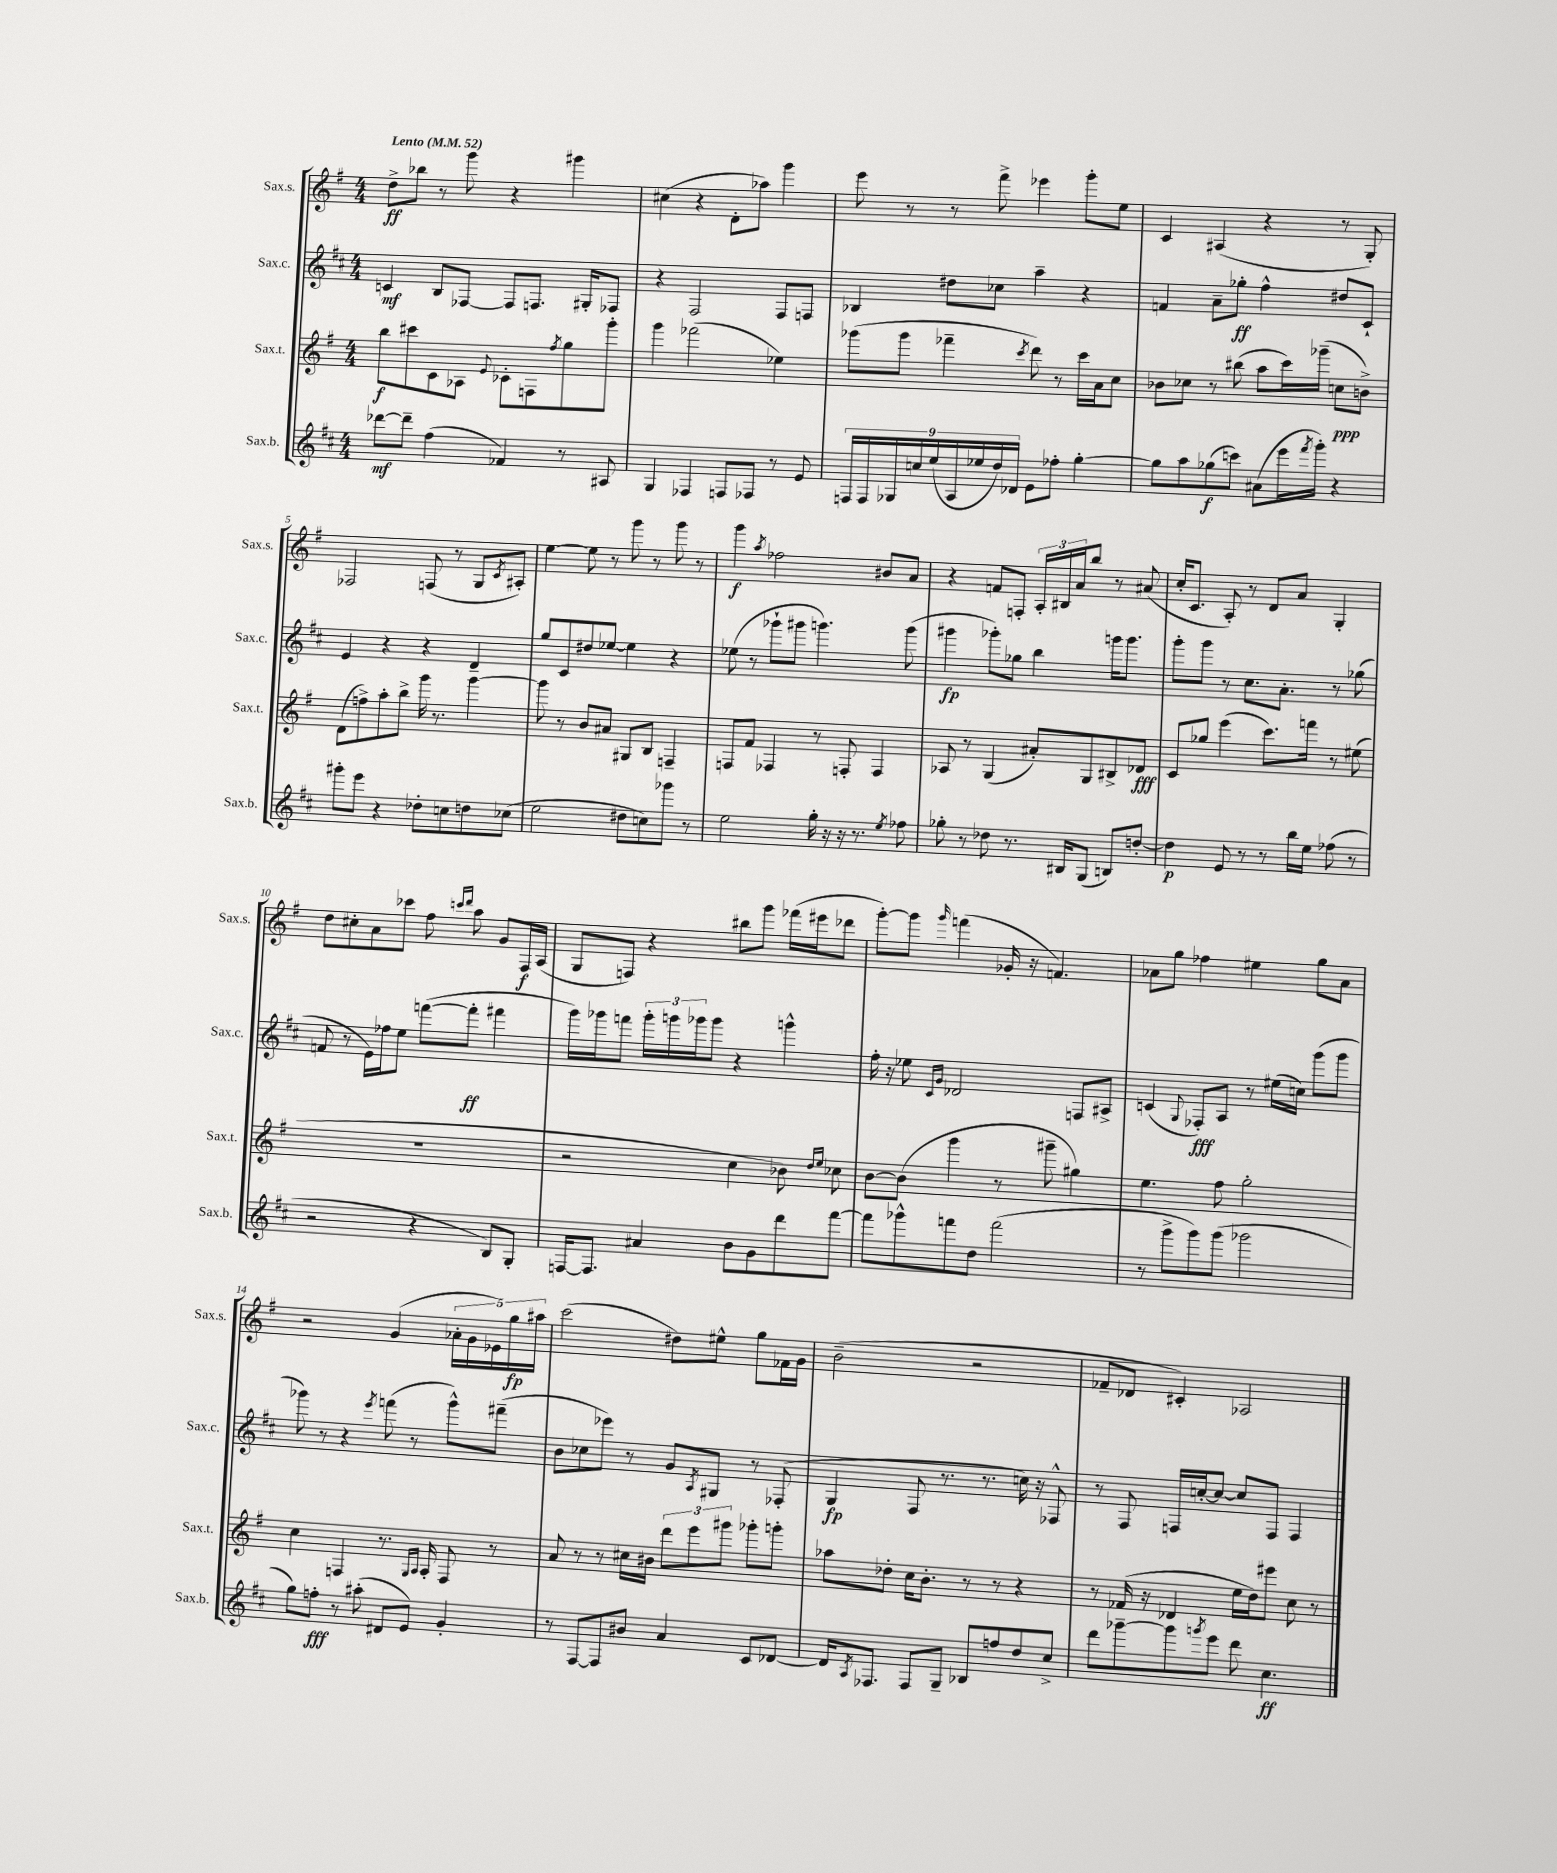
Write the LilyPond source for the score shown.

<<
\new StaffGroup <<
\new Staff = "s0" \with { instrumentName = "Sax.s." shortInstrumentName = "Sax.s." } {
    \clef treble \key g \major \numericTimeSignature \time 4/4 \tempo "Lento" 4 = 52
    d''8->\ff bes''8 r8 g'''8 r4 gis'''4 |
    cis''4( r4 d'8-. aes''8) g'''4 |
    e'''8 r8 r8 fis'''8-> ees'''4 g'''8-. e''8 |
    c'4 ais4( r4 r8 g8-.) |
    fes2 f8( r8 g8 \acciaccatura { c'8 } ais8-.) |
    e''4~ e''8 r8 g'''8 r8 g'''8 r8 |
    g'''4\f \acciaccatura { a''8 } fes''2 bis'8 a'8 |
    r4 f'8 f8-. \tuplet 3/2 { a16-. bis16 a'16 } b''8 r8 ais'8( |
    c''16-. c'8. a8-.) r8 d'8 a'8 g4-. |
    d''8 cis''8-. a'8 ces'''8 fis''8 \grace { c'''16 d'''16 } a''8 g'8 fis16\f a16( |
    g8 f8) r4 bis''8 g'''8 fes'''16( eis'''16 des'''8 |
    g'''8~-.) g'''8 \grace { g'''16 } f'''4( ges'16-. r16 f'4.) |
    aes'8 g''8 fes''4 eis''4 g''8 aes'8 |
    r2 g'4( \tuplet 5/4 { aes'16-. g'16 ees'16) g''16\fp ais''16 } |
    c'''2( dis''8) eis''8-^ g''8 fes'16 g'16 |
    b'2--( r2 |
    fes'8-- des'8 cis'4-.) aes2 \bar "|." |
}
\new Staff = "s1" \with { instrumentName = "Sax.c." shortInstrumentName = "Sax.c." } {
    \clef treble \key d \major \numericTimeSignature \time 4/4
    c'4\mf b8 fes8~ fes8 f8. gis16-. fes8 |
    r4 fis2 fis8 f8 |
    bes4 dis''8 ces''8 a''4-- r4 |
    f'4 a'8-- ges''8-.\ff fis''4-^ dis''8 cis'8-! |
    e'4 r4 r4 d'4-- |
    g''8 cis'8 dis''8 ees''8~ ees''4 r4 |
    ees''8( r8 ges'''8-! gis'''8 g'''4.) g'''8( |
    gis'''4\fp ges'''8-.) ges''8 b''4 g'''16 g'''8. |
    g'''8-. g'''8 r8 cis''8. a'8.-. r8 ges''8( |
    f'8 r8 e'16) fes''16 e''8 f'''8~( f'''8-.\ff fis'''4 |
    g'''16) ges'''16 f'''8 \tuplet 3/2 { ges'''16-. g'''16 ges'''16 } ges'''8 r4 g'''4-^ |
    fis''16-. r16 ees''8 \grace { cis'16 g'16 } des'2 f8 ais8-> |
    c'4( \appoggiatura { g8 } fes8-.\fff) a8 r8 eis''16( c''16) g'''8( g'''8 |
    ges'''8) r8 r4 \acciaccatura { e'''8 } f'''8( r8 ges'''8-^) fis'''8--( |
    b'8 ces''8 ees'''8) r8 g'8 \acciaccatura { a8 } gis8 r8 fes8-.( |
    g4\fp fis8 r8. r8. c''16) r16 fes8-^ |
    r8 fis8 f16 c''16~-. c''8~ c''8 f8 f4 \bar "|." |
}
\new Staff = "s2" \with { instrumentName = "Sax.t." shortInstrumentName = "Sax.t." } {
    \clef treble \key g \major \numericTimeSignature \time 4/4
    b''8\f cis'''8 c'8 aes8 \appoggiatura { e'8 } ces'8-. f8 \acciaccatura { fis''8 } g''8 g'''8-. |
    g'''4 fes'''2( ees''4) |
    ges'''8( ges'''8 fes'''4-- \acciaccatura { c'''8 } d'''8) r8 c'''16 a'16 c''8 |
    bes'8 ces''8 r8 bis''8( a''8 c'''16) ges'''16--( c''8\ppp b'8->) |
    d'8( f''8->) a''8-. b''8-> g'''16 r8. g'''4~ |
    g'''8 r8 b'8 ais'8 gis8 b8 f4-- |
    f8 fis'8 fes4 r8 f8-. f4 |
    aes8 r8 g4( ais'8-.) g8 bis8-> des'8\fff |
    c'8 ges''8 e'''4( c'''8.) f'''16 r8 eis''8( |
    R1 |
    r2 c''4 bes'8) \grace { d''16 e''16 } ces''8 |
    b'8~ b'8( g'''4 r8 gis'''8-- gis''4) |
    e''4. fis''8 g''2-. |
    c''4 f4 r8. \grace { g16 a16 } a16-. f8 r8 |
    a'8 r8 r8 cis''16 bis'16 \tuplet 3/2 { d'''8 e'''8 gis'''8 } ges'''8-. g'''8-. |
    aes''8 des''8-. c''16 b'8.-. r8 r8 r4 |
    r8 fes'16( r16 des'4 e''16 d''16) eis'''8 c''8 r8 \bar "|." |
}
\new Staff = "s3" \with { instrumentName = "Sax.b." shortInstrumentName = "Sax.b." } {
    \clef treble \key d \major \numericTimeSignature \time 4/4
    des'''8~\mf des'''8-- fis''4( fes'4) r8 ais8 |
    g4 fes4 f8 fes8 r8 e'8 |
    \tuplet 9/8 { f16 f16 ges16 c''16 e''16( a16 ees''16 d''16) des'16 } e'8 fes''8-. g''4~-. |
    g''8 a''8 ges''8\f( c'''8) ais'8( e'''16 \acciaccatura { fis'''8 } g'''16-.) r4 |
    gis'''8-. e'''8 r4 des''8-. c''8 d''8 ces''8( |
    e''2 dis''8 c''8) ges'''8 r8 |
    e''2 g''16-. r16 r16 r8. \acciaccatura { e''8 } fes''8 |
    ges''8-. r8 des''8 r8. bis16 g8( b8) d''8~-. |
    d''4\p e'8 r8 r8 b''16 e''16 fes''8( r8 |
    r2 r4 b8) g8-. |
    f16~ f8. ais'4 b'8 g'8 d'''8 fis'''8~ |
    fis'''8 ges'''8-^ f'''8 d''8 f'''2( |
    r8 g'''8-> g'''8) g'''8( ges'''2 |
    g''8) f''8-.\fff r8 ais''8-.( dis'8 e'8) g'4-. |
    r8 fis8~ fis8 bis'8 a'4 cis'8 des'8~ |
    des'16 \acciaccatura { a8 } fes8. fes8 g8-- bes8 f''8 d''8 cis''8-> |
    d'''8 ges'''8~-- ges'''8 \acciaccatura { g'''8 } e'''8 d'''8 cis''4.\ff \bar "|." |
}
>>
>>
